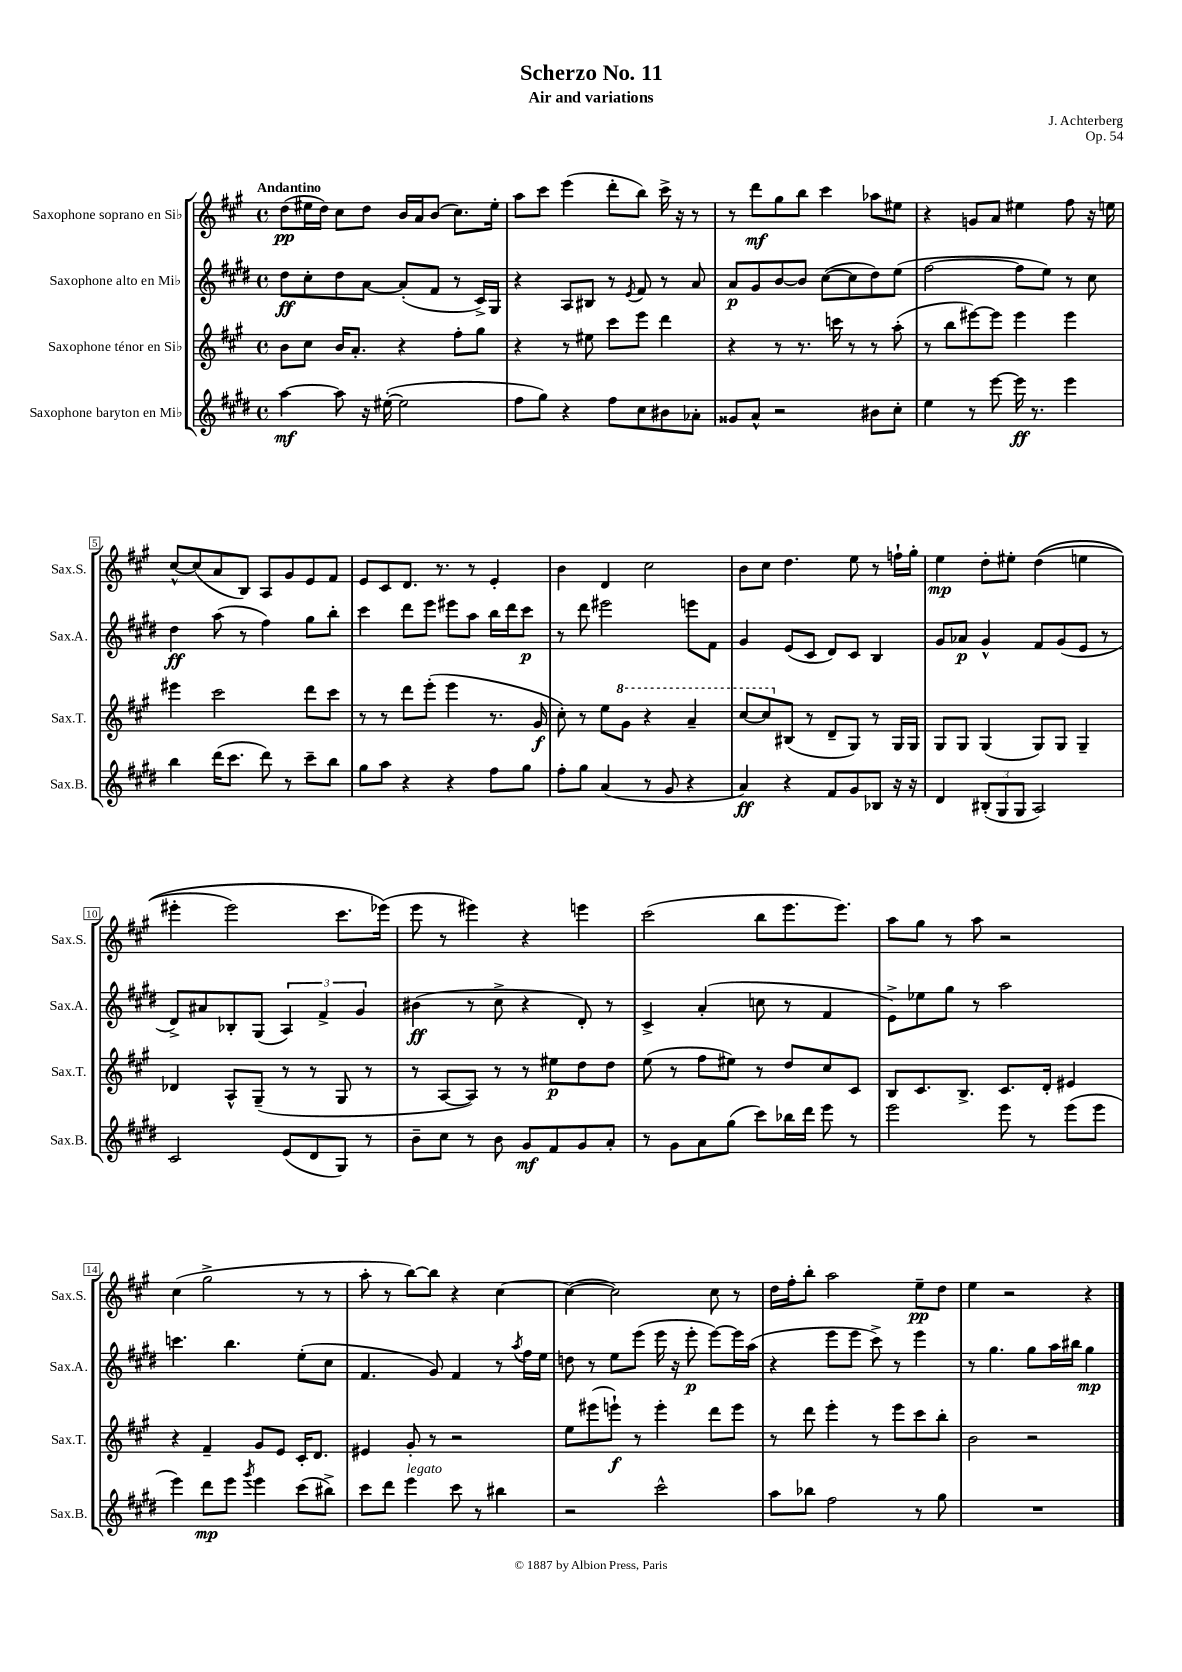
\header { title = "Scherzo No. 11" composer = "J. Achterberg" subtitle = "Air and variations" opus = "Op. 54" }
<<
\new StaffGroup <<
\new Staff = "s0" \with { instrumentName = "Saxophone soprano en Sib" shortInstrumentName = "Sax.S." } {
    \clef treble \key a \major \defaultTimeSignature \time 4/4 \tempo "Andantino"
    d''8\pp( eis''16 d''16) cis''8 d''8 b'16 a'16 b'8( cis''8.) eis''16-. |
    a''8 cis'''8 e'''4( d'''8-. b''8) cis'''16-> r16 r8 |
    r8 d'''8\mf gis''8 b''8 cis'''4 aes''8 eis''8 |
    r4 g'8 a'8 eis''4 fis''8 r16 e''16 |
    cis''8~-^ cis''8( a'8 b8) a8 gis'8 e'8 fis'8 |
    e'8 cis'8 d'8. r8. r8 e'4-. |
    b'4 d'4 cis''2 |
    b'8 cis''8 d''4. e''8 r8 f''16-! gis''16-. |
    e''4\mp d''8-. eis''8-. d''4(\( e''4 |
    eis'''4-. eis'''2) cis'''8. ees'''16(\) |
    e'''8 r8 eis'''4) r4 e'''4 |
    cis'''2( b''8 e'''8. e'''8.) |
    a''8 gis''8 r8 a''8 r2 |
    cis''4( gis''2-> r8 r8 |
    a''8-. r8 b''8~) b''8 r4 cis''4~ |
    cis''4~( cis''2) cis''8 r8 |
    d''16 fis''16-. b''8-. a''2 e''8--\pp d''8 |
    e''4 r2 r4 \bar "|." |
}
\new Staff = "s1" \with { instrumentName = "Saxophone alto en Mib" shortInstrumentName = "Sax.A." } {
    \clef treble \key e \major \defaultTimeSignature \time 4/4
    dis''8\ff cis''8-. dis''8 a'8~ a'8-.( fis'8 r8 cis'16->) gis16 |
    r4 a8 bis8 r8 \acciaccatura { e'8 } fis'8 r8 a'8 |
    a'8\p gis'8 b'8~ b'8 cis''8~( cis''8 dis''8) e''8( |
    fis''2~ fis''8 e''8) r8 cis''8 |
    dis''4\ff a''8( r8 fis''4) gis''8 b''8-. |
    cis'''4 dis'''8 e'''8 eis'''8 a''8 b''16 dis'''16 cis'''8\p |
    r8 dis'''8 eis'''2 e'''8 fis'8 |
    gis'4 e'8( cis'8 dis'8) cis'8 b4 |
    gis'8 aes'8\p gis'4-^ fis'8 gis'8( e'8 r8 |
    dis'8->) ais'8 bes8-. gis8( \tuplet 3/2 { a4) fis'4-> gis'4 } |
    bis'4\ff( r8 cis''8-> r4 dis'8-.) r8 |
    cis'4-> a'4-.( c''8 r8 fis'4 |
    e'8->) ees''8 gis''8 r8 a''2 |
    c'''4. b''4. e''8-.( cis''8 |
    fis'4. gis'8) fis'4 r8 \acciaccatura { a''8 } fis''16 e''16 |
    d''8 r8 e''8 e'''8( e'''16 r16 e'''8-.\p e'''8~) e'''16 a''16( |
    r4 e'''8 e'''8 cis'''8->) r8 e'''4 |
    r8 gis''4. gis''8 a''16 bis''16 gis''4\mp \bar "|." |
}
\new Staff = "s2" \with { instrumentName = "Saxophone ténor en Sib" shortInstrumentName = "Sax.T." } {
    \clef treble \key a \major \defaultTimeSignature \time 4/4
    b'8 cis''8 b'16 a'8.-. r4 fis''8-. gis''8 |
    r4 r8 eis''8 cis'''8 e'''8 d'''4 |
    r4 r8 r8. c'''16 r8 r8 a''8-.( |
    r8 b''8 eis'''8~) eis'''8 eis'''4 eis'''4 |
    eis'''4 cis'''2 d'''8 cis'''8 |
    r8 r8 d'''8 e'''8-.( e'''4 r8. gis'16\f |
    cis''8-.) r8 e''8 \ottava #1 gis''8 r4 a''4-- |
    cis'''8~ cis'''8 \ottava #0 bis8( r8 d'8-- gis8) r8 gis16 gis16 |
    gis8 gis8 gis4( gis8) gis8 gis4-- |
    des'4 a8-^ gis8--( r8 r8 gis8 r8 |
    r8 a8~ a8) r8 r8 eis''8\p d''8 d''8 |
    e''8( r8 fis''8 eis''8) r8 d''8 cis''8 cis'8 |
    b8 cis'8. b8.-> cis'8. d'16-. eis'4 |
    r4 fis'4-- gis'8 e'8 cis'16-. d'8. |
    eis'4 gis'8-. r8 r2 |
    e''8 eis'''8( e'''8-!\f) r8 e'''4-. d'''8 e'''8 |
    r8 d'''8 e'''4-. r8 e'''8 cis'''8 b''8-. |
    b'2 r2 \bar "|." |
}
\new Staff = "s3" \with { instrumentName = "Saxophone baryton en Mib" shortInstrumentName = "Sax.B." } {
    \clef treble \key e \major \defaultTimeSignature \time 4/4
    a''4~\mf a''8 r16 eis''16~-.( eis''2 |
    fis''8 gis''8) r4 fis''8 cis''8 bis'8 aes'8-. |
    gisis'8 a'8-^ r2 bis'8 cis''8-. |
    e''4 r8 e'''8~ e'''16\ff r8. e'''4 |
    b''4 dis'''16( cis'''8. dis'''8) r8 cis'''8-- b''8 |
    gis''8 a''8 r4 r4 fis''8 gis''8 |
    fis''8-. gis''8 a'4( r8 gis'8 r4 |
    a'4\ff) r4 fis'8 gis'8 bes8 r16 r16 |
    dis'4 \tuplet 3/2 { bis8-.( gis8 gis8 } a2) |
    cis'2 e'8( dis'8 gis8) r8 |
    b'8-- cis''8 r8 b'8 gis'8\mf fis'8 gis'8 a'8-. |
    r8 gis'8 a'8 gis''8( cis'''8) bes''16 dis'''16 e'''8 r8 |
    e'''2 e'''8 r8 e'''8( e'''8 |
    e'''4) dis'''8\mp e'''8 \acciaccatura { gis'''8 } e'''4 cis'''8( bis''8->) |
    cis'''8 dis'''8 e'''4^\markup { \italic "legato" } cis'''8 r8 bis''4 |
    r2 cis'''2-^ |
    a''8 bes''8 fis''2 r8 gis''8 |
    R1 \bar "|." |
}
>>
>>
\layout { \context { \Score \override BarNumber.stencil = #(make-stencil-boxer 0.1 0.3 ly:text-interface::print) } }
